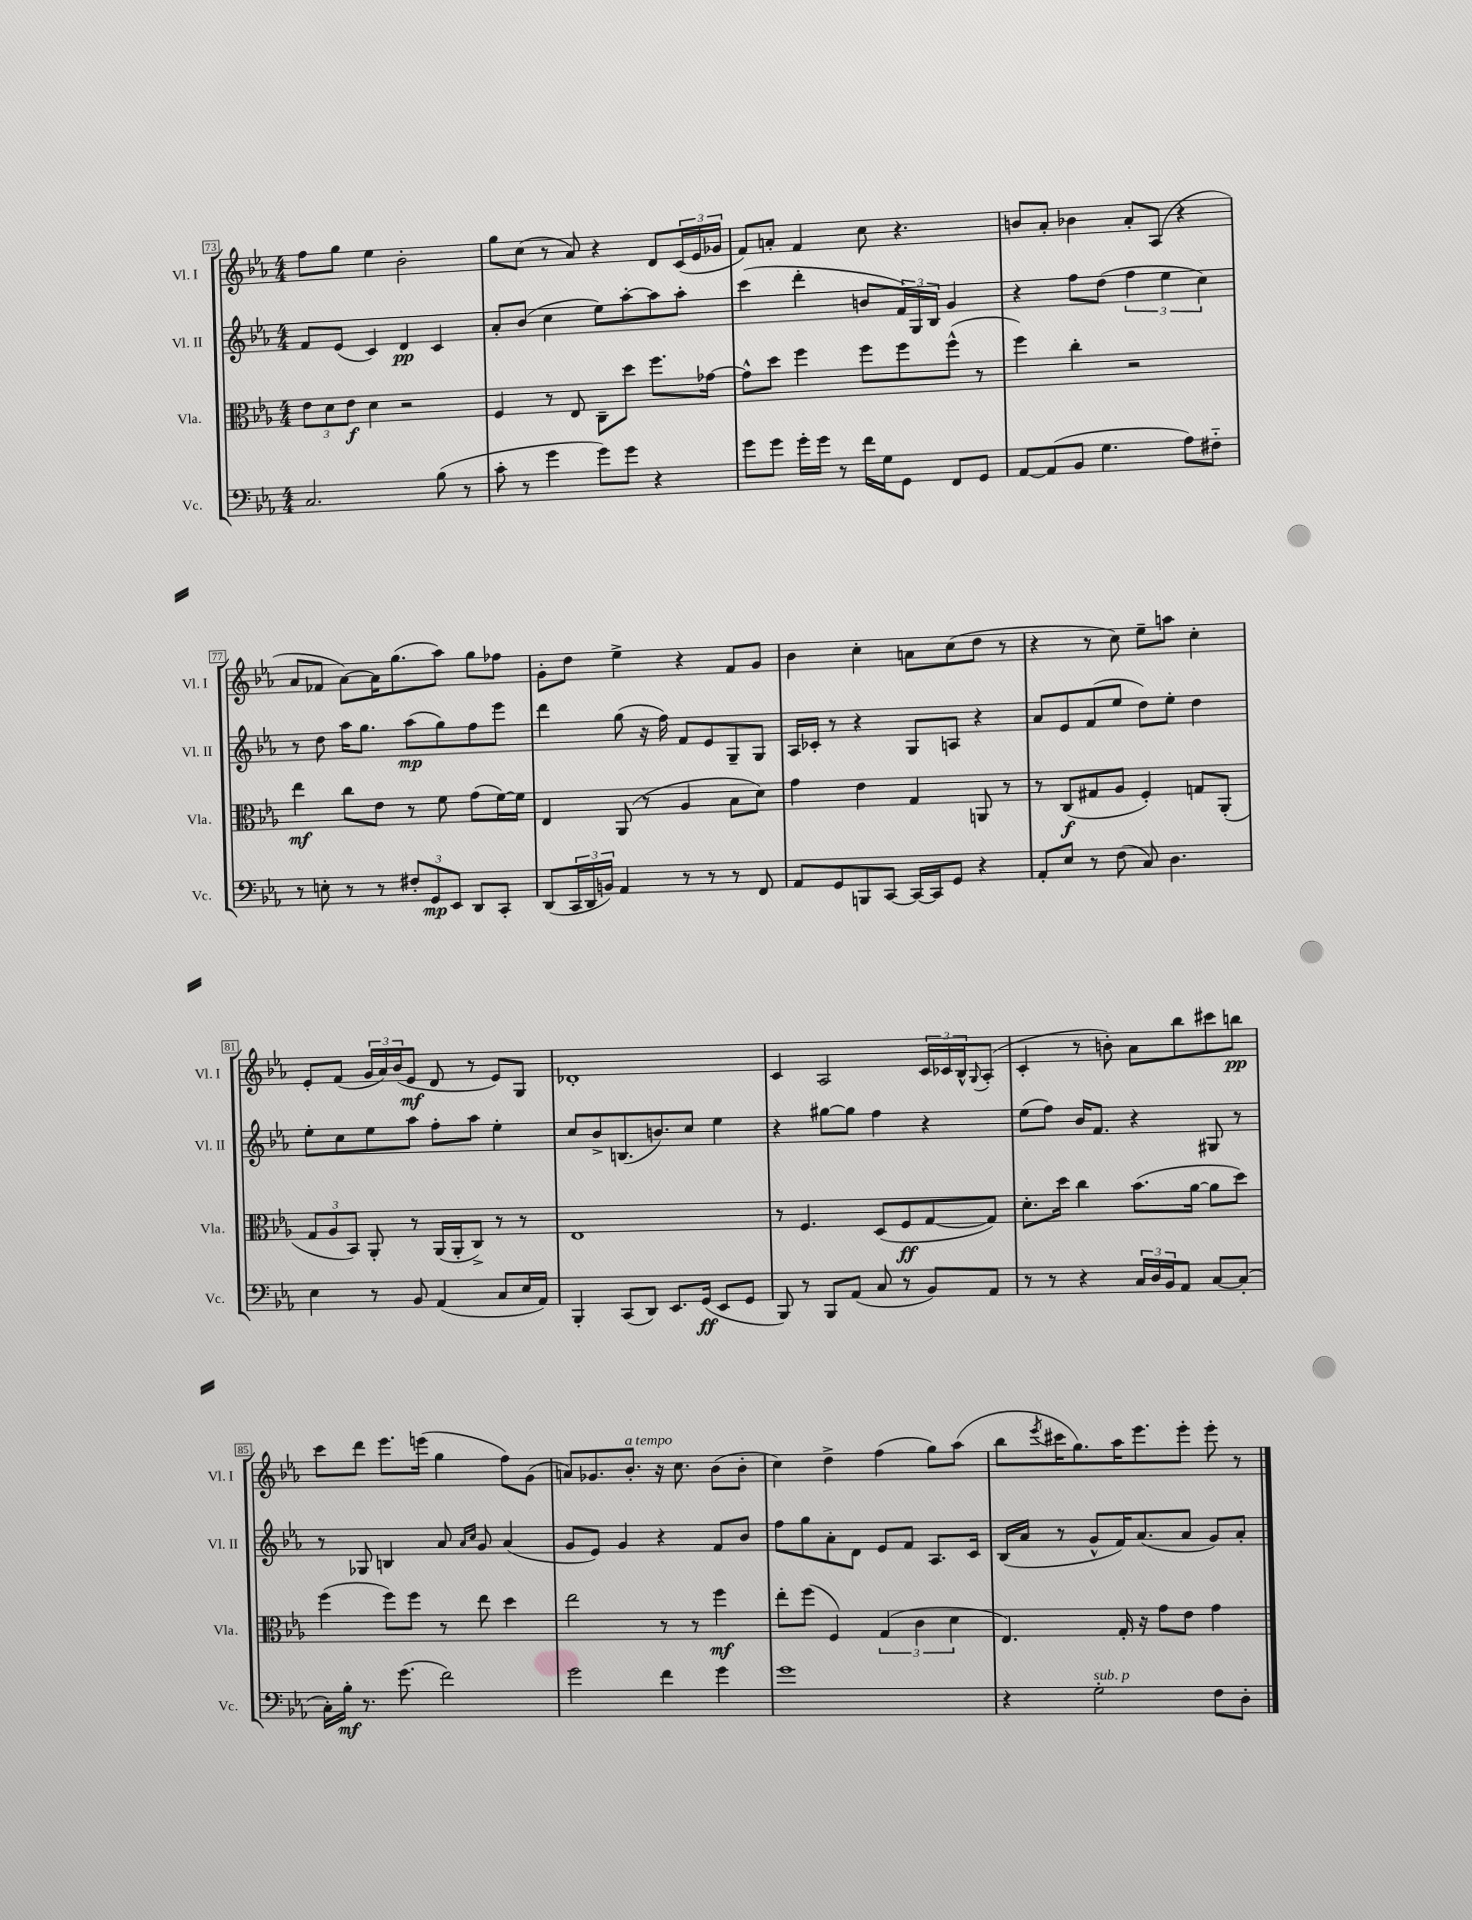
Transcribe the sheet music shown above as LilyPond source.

<<
\new StaffGroup <<
\new Staff = "s0" \with { instrumentName = "Vl. I" shortInstrumentName = "Vl. I" } {
    \clef treble \key ees \major \numericTimeSignature \time 4/4
    f''8 g''8 ees''4 bes'2-. |
    g''8 c''8( r8 aes'8) r4 d'8 \tuplet 3/2 { c'16( ees'16 ges'16 } |
    f'8) a'8-. f'4 c''8 r4. |
    b'8 aes'8-. bes'4 aes'8-. aes8( r4 |
    aes'8 fes'8 aes'8~) aes'16 g''8.( aes''8) g''8 fes''8 |
    g'8-. d''8 ees''4-> r4 f'8 g'8 |
    bes'4 c''4-. a'8 c''8( d''8 r8 |
    r4 r8 c''8) ees''8-- a''8 c''4-. |
    ees'8-. f'8( \tuplet 3/2 { g'16 aes'16) bes'16( } ees'8\mf d'8 r8 ees'8) g8 |
    des'1-. |
    c'4 aes2 \tuplet 3/2 { c'16 ces'16 bes16-^ } \appoggiatura { g8 } aes8-.( |
    c'4-. r8 b'8-.) aes'8 bes''8 cis'''8 b''8\pp |
    c'''8 d'''8 ees'''8. e'''16( g''4 f''8) g'8( |
    a'8) ges'8. bes'8.-.^\markup { \italic "a tempo" } r16 c''8. bes'8( bes'8-. |
    c''4) d''4-> f''4( g''8) aes''8( |
    bes''8 \acciaccatura { ees'''8 } cis'''16 g''8.) aes''16 ees'''8. ees'''8-. ees'''8-. r8 \bar "|." |
}
\new Staff = "s1" \with { instrumentName = "Vl. II" shortInstrumentName = "Vl. II" } {
    \clef treble \key ees \major \numericTimeSignature \time 4/4
    f'8 ees'8( c'4) d'4\pp c'4 |
    aes'8-. bes'8( c''4 ees''8) aes''8~-. aes''8 aes''8-. |
    c'''4( d'''4-. b'8 \tuplet 3/2 { f'16) g16 bes16 } g'4 |
    r4 f''8 d''8( \tuplet 3/2 { f''4 ees''4 c''4) } |
    r8 d''8 aes''16 g''8. aes''8\mp( g''8) f''8 ees'''8 |
    d'''4 g''8( r16 f''16) f'8 ees'8 g8-- g8 |
    aes16 ces'16-. r8 r4 g8 a8 r4 |
    aes'8 ees'8 f'8( ees''8 d''8) ees''8-. d''4 |
    ees''8-. c''8 ees''8 aes''8 f''8-. aes''8 ees''4-. |
    c''8 bes'8-> b8.( b'8.) c''8 ees''4 |
    r4 gis''8~ gis''8 f''4 r4 |
    ees''8( f''8) bes'16 f'8. r4 gis8 r8 |
    r8 ges8 b4 aes'8 \grace { aes'16 c''16 } g'8 aes'4( |
    g'8 ees'8) g'4 r4 f'8 bes'8 |
    f''8 g''8 aes'8-. d'8 ees'8 f'8 aes8. c'16 |
    bes16( aes'16 r8 g'8-^ f'16) aes'8.( aes'8 g'8) aes'8-. \bar "|." |
}
\new Staff = "s2" \with { instrumentName = "Vla." shortInstrumentName = "Vla." } {
    \clef alto \key ees \major \numericTimeSignature \time 4/4
    \tuplet 3/2 { ees'8 d'8 ees'8\f } d'4 r2 |
    f4 r8 ees8 c8-- d''8 f''8. ges'16~ |
    ges'8-^ d''8 f''4 f''8 f''8 f''8-^( r8 |
    f''4) c''4-. r2 |
    ees''4\mf c''8 ees'8 r8 f'8 g'8( f'16~) f'16 |
    ees4 aes,8( r8 aes4 bes8 d'8) |
    g'4 ees'4 g4 a,8 r8 |
    r8 c8\f( gis8 aes8 f4-.) g8 aes,8-.( |
    \tuplet 3/2 { g8 aes8 bes,8) } aes,8-. r8 aes,16( aes,16-. c8->) r8 r8 |
    ees1 |
    r8 f4. d8( f8\ff g8~ g8) |
    d'8.-. d''16 c''4 bes'8.( aes'16~ aes'8 d''8) |
    f''4( f''8) f''8 r8 ees''8 d''4 |
    ees''2 r8 r8 f''4\mf |
    ees''8-. f''8( f4) \tuplet 3/2 { g4( c'4 d'4 } |
    ees4.) g16-. r16 g'8 ees'8 g'4 \bar "|." |
}
\new Staff = "s3" \with { instrumentName = "Vc." shortInstrumentName = "Vc." } {
    \clef bass \key ees \major \numericTimeSignature \time 4/4
    c2. bes8( r8 |
    c'8-. r8 g'4 g'8) g'8 r4 |
    g'8 g'8 g'16-. g'16 r8 f'16 g16 g,8 f,8 g,8 |
    aes,8~ aes,8( bes,8 g4. aes8) fis8-_ |
    r8 e8-. r8 r8 \tuplet 3/2 { fis8-. g,8\mp ees,8 } d,8 c,8-. |
    d,8( \tuplet 3/2 { c,16 d,16 b,16) } aes,4 r8 r8 r8 f,8 |
    aes,8 g,8 b,,8 c,8~ c,16~ c,16 g,8 r4 |
    aes,8-. ees8 r8 f8( c8) d4. |
    ees4 r8 bes,8 aes,4( c8 ees16 aes,16) |
    bes,,4-. c,8( d,8) ees,8. g,16\ff( ees,8 g,8 |
    bes,,8) r8 bes,,8 aes,8( c8 r8 bes,8) aes,8 |
    r8 r8 r4 \tuplet 3/2 { c16 d16 bes,16 } aes,8 c8~ c8-.( |
    c16-.) bes16-.\mf r8. g'8.( f'2) |
    g'2 f'4 g'4 |
    g'1 |
    r4 g2-.^\markup { \italic "sub. p" } f8 d8-. \bar "|." |
}
>>
>>
\layout { \context { \Score currentBarNumber = #73 \override BarNumber.stencil = #(make-stencil-boxer 0.1 0.3 ly:text-interface::print) } }
